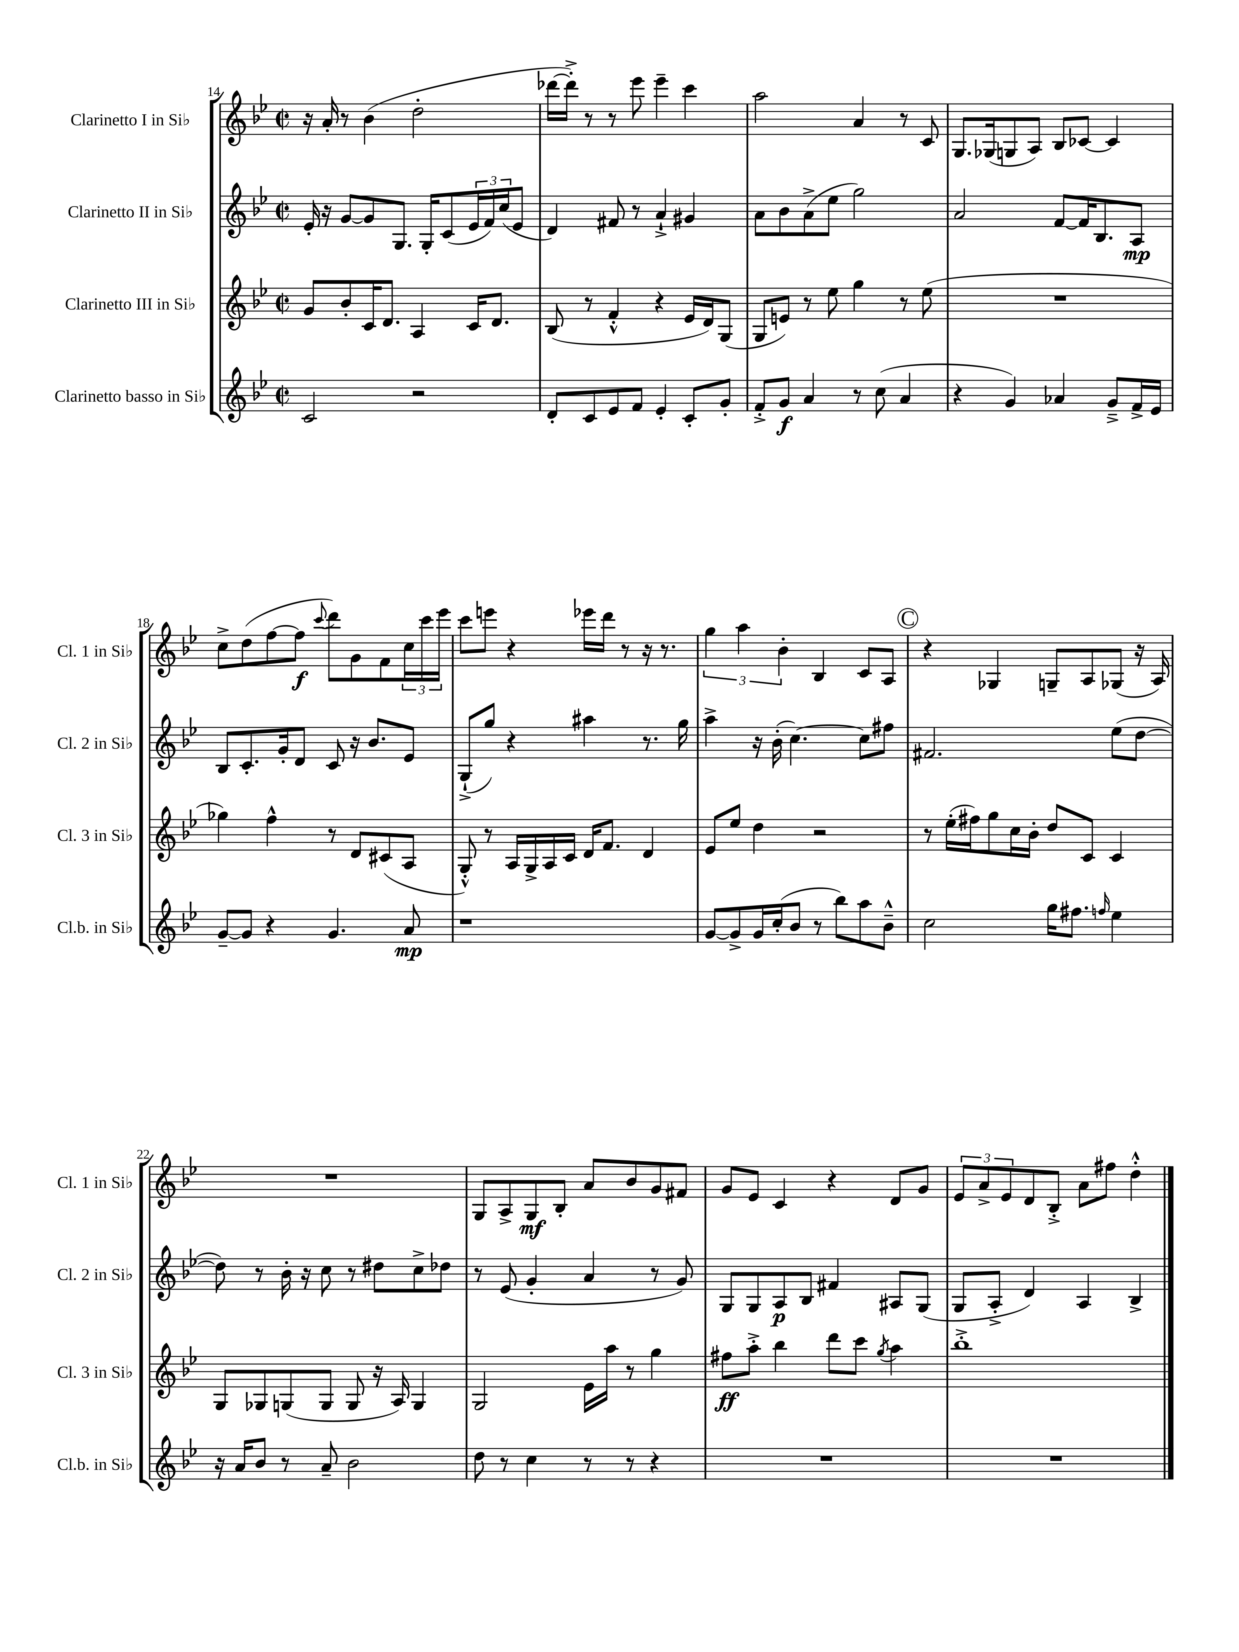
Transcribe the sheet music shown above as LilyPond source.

<<
\new StaffGroup <<
\new Staff = "s0" \with { instrumentName = "Clarinetto I in Sib" shortInstrumentName = "Cl. 1 in Sib" } {
    \clef treble \key bes \major \defaultTimeSignature \time 2/2
    r16 a'16-. r8 bes'4( d''2-. |
    des'''16~ des'''16-.->) r8 r8 ees'''8 ees'''4-- c'''4 |
    a''2 a'4 r8 c'8 |
    g8. ges16( g8 a8) bes8 ces'8~ ces'4 |
    c''8-> d''8( f''8~ f''8\f \appoggiatura { c'''8 } d'''8) g'8 f'8 \tuplet 3/2 { c''16 c'''16 ees'''16 } |
    c'''8 e'''8 r4 ees'''16 d'''16 r8 r16 r8. |
    \tuplet 3/2 { g''4 a''4 bes'4-. } bes4 c'8 a8 |
    \mark \markup { \circle "C" } r4 ges4 g8-- a8 ges8( r16 a16) |
    R1 |
    g8 a8-> g8\mf bes8-. a'8 bes'8 g'8 fis'8 |
    g'8 ees'8 c'4 r4 d'8 g'8 |
    \tuplet 3/2 { ees'8 a'8-> ees'8 } d'8 bes8-.-> a'8 fis''8 d''4-.-^ \bar "|." |
}
\new Staff = "s1" \with { instrumentName = "Clarinetto II in Sib" shortInstrumentName = "Cl. 2 in Sib" } {
    \clef treble \key bes \major \defaultTimeSignature \time 2/2
    ees'16-. r16 g'8~ g'8 g8. g16-. c'8( \tuplet 3/2 { ees'16 f'16) c''16( } ees'8 |
    d'4) fis'8 r8 a'4-!-> gis'4 |
    a'8 bes'8 a'8->( ees''8 g''2) |
    a'2 f'8~ f'16 bes8. a8\mp |
    bes8 c'8.-. g'16-. d'8 c'8 r16 bes'8. ees'8 |
    g8-!->( g''8) r4 ais''4 r8. g''16 |
    a''4-> r16 bes'16-.( c''4.~) c''8 fis''8 |
    \mark \markup { \circle "C" } fis'2. ees''8( d''8~ |
    d''8) r8 bes'16-. r16 c''8 r8 dis''8 c''8-> des''8 |
    r8 ees'8( g'4-. a'4 r8 g'8) |
    g8 g8 a8\p bes8 fis'4 ais8 g8( |
    g8 a8-.-> d'4) a4 bes4-> \bar "|." |
}
\new Staff = "s2" \with { instrumentName = "Clarinetto III in Sib" shortInstrumentName = "Cl. 3 in Sib" } {
    \clef treble \key bes \major \defaultTimeSignature \time 2/2
    g'8 bes'8-. c'16 d'8. a4 c'16 d'8. |
    bes8( r8 f'4-.-^ r4 ees'16 d'16) g8( |
    g8 e'8) r8 ees''8 g''4 r8 ees''8( |
    R1 |
    ges''4) f''4-^ r8 d'8 cis'8( a8 |
    g8-.-^) r8 a16 g16-> a16 c'16 d'16 f'8. d'4 |
    ees'8 ees''8 d''4 r2 |
    \mark \markup { \circle "C" } r8 ees''16-.( fis''16) g''8 c''16 bes'16-. d''8 c'8 c'4 |
    g8 ges8 g8( g8 g8 r16 a16) g4 |
    g2 ees'16 a''16 r8 g''4 |
    fis''8\ff a''8-.-> bes''4 d'''8 c'''8 \acciaccatura { g''8 } a''4 |
    bes''1-.-> \bar "|." |
}
\new Staff = "s3" \with { instrumentName = "Clarinetto basso in Sib" shortInstrumentName = "Cl.b. in Sib" } {
    \clef treble \key bes \major \defaultTimeSignature \time 2/2
    c'2 r2 |
    d'8-. c'8 ees'8 f'8 ees'4-. c'8-. g'8-. |
    f'8-.-> g'8\f a'4 r8 c''8( a'4 |
    r4 g'4) aes'4 g'8---> f'16-> ees'16 |
    g'8~-- g'8 r4 g'4. a'8\mp |
    r1 |
    g'8~ g'8-> g'16 c''16-.( bes'8 r8 bes''8) a''8 bes'8---^ |
    \mark \markup { \circle "C" } c''2 g''16 fis''8. \grace { f''16 } ees''4 |
    r16 a'16 bes'8 r8 a'8-- bes'2 |
    d''8 r8 c''4 r8 r8 r4 |
    R1 |
    R1 \bar "|." |
}
>>
>>
\layout { \context { \Score currentBarNumber = #14 } }
